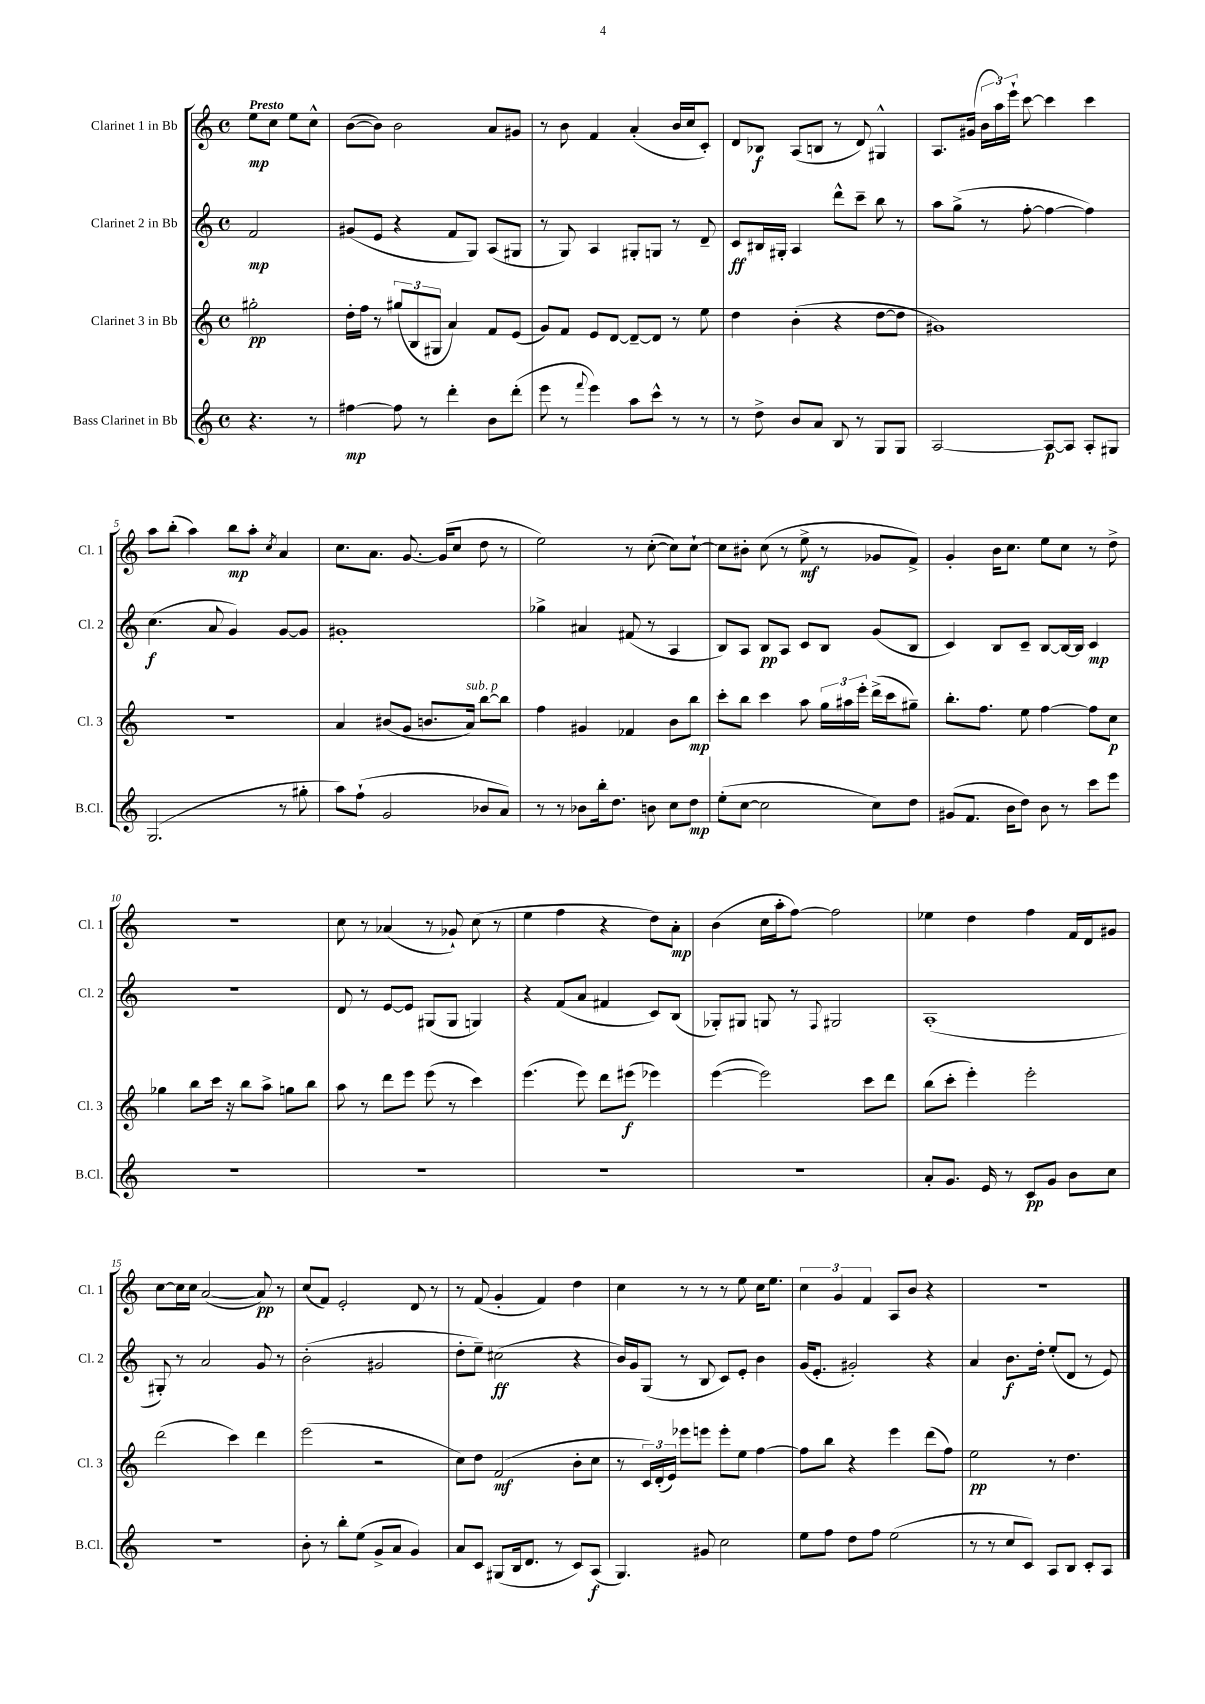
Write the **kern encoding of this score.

**kern	**dynam	**kern	**dynam	**kern	**dynam	**kern	**dynam
*part4	*part4	*part3	*part3	*part2	*part2	*part1	*part1
*staff4	*staff4	*staff3	*staff3	*staff2	*staff2	*staff1	*staff1
*I"Bass Clarinet in Bb	*	*I"Clarinet 3 in Bb	*	*I"Clarinet 2 in Bb	*	*I"Clarinet 1 in Bb	*
*I'B.Cl.	*	*I'Cl. 3	*	*I'Cl. 2	*	*I'Cl. 1	*
*clefG2	*	*clefG2	*	*clefG2	*	*clefG2	*
*k[]	*	*k[]	*	*k[]	*	*k[]	*
*M4/4	*	*M4/4	*	*M4/4	*	*M4/4	*
*met(c)	*	*met(c)	*	*met(c)	*	*met(c)	*
=	=	=	=	=	=	=	=
!	!	!	!	!	!	!LO:TX:a:B:t=Presto	!
4.r	.	2gg#X'\	pp	2f/	mp	8ee\L	mp
.	.	.	.	.	.	8cc\J	.
.	.	.	.	.	.	8ee\L	.
8r	.	.	.	.	.	8cc^^\J	.
=1	=1	=1	=1	=1	=1	=1	=1
[4ff#X\	mp	16dd'\LL	.	(8g#X/L	.	([8b\L	.
.	.	16ff\JJ	.	.	.	.	.
.	.	8r	.	8e/J	.	8b\J])	.
8ff#\]	.	(12gg#X/L	.	4r	.	2b\	.
.	.	12B/	.	.	.	.	.
8r	.	.	.	.	.	.	.
.	.	12G#X/J	.	.	.	.	.
4ddd'\	.	4a/)	.	8f/L	.	.	.
.	.	.	.	8G/J)	.	.	.
8b\L	.	8f/L	.	(8A/L	.	8a/L	.
(8ddd'\J	.	(8e/J	.	8G#X/J	.	8g#X/J	.
=2	=2	=2	=2	=2	=2	=2	=2
8eee\	.	8g/L)	.	8r	.	8r	.
8r	.	8f/J	.	8G/)	.	8b\	.
8qqfff/	.	.	.	.	.	.	.
4eee\)	.	8e/L	.	4A/	.	4f/	.
.	.	[8d/J	.	.	.	.	.
8aa\L	.	8d~/L_	.	8G#X'/L	.	(4a'/	.
8ccc^^\J	.	8d/J]	.	8Gn/J	.	.	.
8r	.	8r	.	8r	.	16b/LL	.
.	.	.	.	.	.	16cc/J	.
8r	.	8ee\	.	8d~/	.	8c'/J)	.
=3	=3	=3	=3	=3	=3	=3	=3
8r	.	4dd\	.	8c/L	ff	8d/L	.
8dd^\	.	.	.	16B#X/L	.	8B-X/J	f
.	.	.	.	16G#X'/JJ	.	.	.
8b/L	.	(4b'\	.	4A/	.	(8A/L	.
8a/J	.	.	.	.	.	8Bn/J	.
8B/	.	4r	.	8ddd^^\L	.	8r	.
8r	.	.	.	8ccc~\J	.	8d/)	.
8G/L	.	[8dd\L	.	8bb\	.	4G#X^^/	.
8G/J	.	8dd\J]	.	8r	.	.	.
=4	=4	=4	=4	=4	=4	=4	=4
[2A/	.	1g#X)	.	8aa\L	.	8.A/L	.
.	.	.	.	(8gg^\J	.	.	.
.	.	.	.	.	.	(16g#X/Jk	.
.	.	.	.	8r	.	24b\LL	.
.	.	.	.	.	.	24aa\)	.
.	.	.	.	.	.	24eee`\JJ	.
.	.	.	.	[8ff'\	.	[8ccc\	.
8A/L_	p	.	.	4ff\_	.	4ccc\]	.
8A/J]	.	.	.	.	.	.	.
8A'/L	.	.	.	4ff\])	.	4ccc\	.
8G#X/J	.	.	.	.	.	.	.
!!LO:LB:g=z
=5	=5	=5	=5	=5	=5	=5	=5
(2.G/	.	1r	.	(4.cc\	f	8aa\L	.
.	.	.	.	.	.	(8bb'\J	.
.	.	.	.	.	.	4aa\)	.
.	.	.	.	8a/	.	.	.
.	.	.	.	4g/)	.	8bb\L	mp
.	.	.	.	.	.	8aa'\J	.
.	.	.	.	.	.	8qcc/	.
8r	.	.	.	[8g/L	.	4a/	.
8gg#X'\	.	.	.	8g/J]	.	.	.
=6	=6	=6	=6	=6	=6	=6	=6
8aa\L)	.	4a/	.	1g#X'	.	8.cc\L	.
(8ff`\J	.	.	.	.	.	.	.
.	.	.	.	.	.	8.a\J	.
2g/	.	(8b#X/L	.	.	.	.	.
.	.	8g/J	.	.	.	[8.g/	.
.	.	8.bn/L	.	.	.	.	.
.	.	.	.	.	.	(16g/KL]	.
.	.	.	.	.	.	8cc/J	.
!	!	!LO:TX:a:i:t=sub. p	!	!	!	!	!
.	.	16a/Jk)	.	.	.	.	.
8b-X/L	.	[8bb\L	.	.	.	8dd\	.
8a/J)	.	8bb\J]	.	.	.	8r	.
=7	=7	=7	=7	=7	=7	=7	=7
8r	.	4ff\	.	4gg-X^\	.	2ee\)	.
8r	.	.	.	.	.	.	.
8b-X\L	.	4g#X/	.	4a#X/	.	.	.
16bb'\k	.	.	.	.	.	.	.
8.dd\J	.	.	.	.	.	.	.
.	.	4f-X/	.	(8f#X/	.	8r	.
8bn\	.	.	.	8r	.	([8cc'\	.
8cc\L	.	8b\L	.	4A/	.	8cc\L])	.
8dd\J	mp	8bb\J	mp	.	.	[8cc`\J	.
=8	=8	=8	=8	=8	=8	=8	=8
(8ee'\L	.	8ccc'\L	.	8B/L)	.	8cc\L]	.
[8cc\J	.	8bb\J	.	8A/J	.	8b#X'\J	.
2cc\]	.	4ccc\	.	8B/L	pp	(8cc\	.
.	.	.	.	8A/J	.	8r	.
.	.	8aa\	.	8c/L	.	8ee^\	mf
.	.	24gg\LL	.	8B/J	.	8r	.
.	.	24aa#X\	.	.	.	.	.
.	.	24eee'\JJ	.	.	.	.	.
8cc\L)	.	(16ddd^\LL	.	(8g/L	.	8g-X/L	.
.	.	16ccc\J	.	.	.	.	.
8dd\J	.	8gg#X~\J)	.	8B/J	.	8f^/J)	.
=9	=9	=9	=9	=9	=9	=9	=9
(8g#X/L	.	8.bb'\L	.	4c/)	.	4g'/	.
8.f/J	.	.	.	.	.	.	.
.	.	8.ff\J	.	.	.	.	.
.	.	.	.	8B/L	.	16b\KL	.
16b\KL	.	.	.	.	.	8.cc\J	.
8dd\J)	.	8ee\	.	8c~/J	.	.	.
8b\	.	[4ff\	.	[8B/L	.	8ee\L	.
8r	.	.	.	16B/L_	.	8cc\J	.
.	.	.	.	16B/JJ]	.	.	.
8ccc\L	.	8ff\L]	.	4c/	mp	8r	.
8eee\J	.	8cc\J	p	.	.	8dd^\	.
!!LO:LB:g=z
=10	=10	=10	=10	=10	=10	=10	=10
1r	.	4gg-X\	.	1r	.	1r	.
.	.	8bb\L	.	.	.	.	.
.	.	16ccc\Jk	.	.	.	.	.
.	.	16r	.	.	.	.	.
.	.	8bb\L	.	.	.	.	.
.	.	8aa^\J	.	.	.	.	.
.	.	8ggn\L	.	.	.	.	.
.	.	8bb\J	.	.	.	.	.
=11	=11	=11	=11	=11	=11	=11	=11
1r	.	8aa\	.	8d/	.	8cc\	.
.	.	8r	.	8r	.	8r	.
.	.	8ddd\L	.	[8e/L	.	(4a-X/	.
.	.	8eee\J	.	8e/J]	.	.	.
.	.	(8eee\	.	(8G#X/L	.	8r	.
.	.	8r	.	8G#/J	.	8g-X`/)	.
.	.	4ccc\)	.	4Gn/)	.	(8cc\	.
.	.	.	.	.	.	8r	.
=12	=12	=12	=12	=12	=12	=12	=12
1r	.	(4.eee\	.	4r	.	4ee\	.
.	.	.	.	(8f/L	.	4ff\	.
.	.	8eee\)	.	8a/J	.	.	.
.	.	8ddd\L	.	4f#X/	.	4r	.
.	.	(8eee#X\J	f	.	.	.	.
.	.	4eee-X\)	.	8c/L)	.	8dd\L)	.
.	.	.	.	(8B/J	.	8a'\J	mp
=13	=13	=13	=13	=13	=13	=13	=13
1r	.	([4eee\	.	8G-X'/L)	.	(4b\	.
.	.	.	.	8G#X/J	.	.	.
.	.	2eee\])	.	8Gn/	.	16cc\LL	.
.	.	.	.	.	.	16aa'\J	.
.	.	.	.	8r	.	[8ff\J)	.
.	.	.	.	8qqF/	.	.	.
.	.	.	.	2G#X/	.	2ff\]	.
.	.	8ccc\L	.	.	.	.	.
.	.	8ddd\J	.	.	.	.	.
=14	=14	=14	=14	=14	=14	=14	=14
8a'/L	.	(8bb\L	.	(1A'	.	4ee-X\	.
8.g/J	.	8ccc'\J	.	.	.	.	.
.	.	4eee'\)	.	.	.	4dd\	.
16e/	.	.	.	.	.	.	.
8r	.	.	.	.	.	.	.
8c/L	pp	2eee'\	.	.	.	4ff\	.
8g/J	.	.	.	.	.	.	.
8b\L	.	.	.	.	.	16f/LL	.
.	.	.	.	.	.	16d/J	.
8cc\J	.	.	.	.	.	8g#X/J	.
!!LO:LB:g=z
=15	=15	=15	=15	=15	=15	=15	=15
1r	.	(2ddd\	.	8G#X'/)	.	[8cc\L	.
.	.	.	.	8r	.	16cc\L]	.
.	.	.	.	.	.	16cc\JJ	.
.	.	.	.	2a/	.	([2a/	.
.	.	4ccc\)	.	.	.	.	.
.	.	4ddd\	.	8g/	.	8a/])	pp
.	.	.	.	8r	.	8r	.
=16	=16	=16	=16	=16	=16	=16	=16
8b'\	.	(2eee\	.	(2b'\	.	(8cc/L	.
8r	.	.	.	.	.	8f/J)	.
8bb'\L	.	.	.	.	.	2e'/	.
(8ee\J	.	.	.	.	.	.	.
8g^/L	.	2r	.	2g#X/	.	.	.
8a/J	.	.	.	.	.	.	.
4g/)	.	.	.	.	.	8d/	.
.	.	.	.	.	.	8r	.
=17	=17	=17	=17	=17	=17	=17	=17
8a/L	.	8cc\L)	.	8dd'\L	.	8r	.
8c/J	.	8dd\J	.	8ee~\J)	.	(8f/	.
(8G#X/L	.	(2f/	mf	(2cc#X\	ff	4g'/	.
16B/k	.	.	.	.	.	.	.
8.d/J	.	.	.	.	.	.	.
.	.	.	.	.	.	4f/)	.
8r	.	.	.	.	.	.	.
8c/L)	.	8b'\L	.	4r	.	4dd\	.
(8A/J	f	8cc\J	.	.	.	.	.
=18	=18	=18	=18	=18	=18	=18	=18
4.G/)	.	8r	.	16b/LL)	.	4cc\	.
.	.	.	.	16g/J	.	.	.
.	.	24c/LL)	.	(8G/J	.	.	.
.	.	(24d'/	.	.	.	.	.
.	.	24e/JJ)	.	.	.	.	.
.	.	8eee-X\L	.	8r	.	8r	.
8g#X/	.	8eeen\J	.	8B/	.	8r	.
2cc\	.	8eee'\L	.	8c/L)	.	8r	.
.	.	8ee\J	.	8e'/J	.	8ee\	.
.	.	[4ff\	.	4b\	.	16cc\KL	.
.	.	.	.	.	.	8.ee\J	.
=19	=19	=19	=19	=19	=19	=19	=19
8ee\L	.	8ff\L]	.	(16g/KL	.	6cc\	.
.	.	.	.	8.e'/J	.	.	.
8ff\J	.	8bb\J	.	.	.	.	.
.	.	.	.	.	.	6g/	.
8dd\L	.	4r	.	2g#X'/)	.	.	.
.	.	.	.	.	.	6f/	.
8ff\J	.	.	.	.	.	.	.
(2ee\	.	4eee\	.	.	.	8A/L	.
.	.	.	.	.	.	8b/J	.
.	.	(8ddd\L	.	4r	.	4r	.
.	.	8ff\J)	.	.	.	.	.
=20	=20	=20	=20	=20	=20	=20	=20
8r	.	2ee\	pp	4a/	.	1r	.
8r	.	.	.	.	.	.	.
8cc/L	.	.	.	8.b\L	f	.	.
8c/J)	.	.	.	.	.	.	.
.	.	.	.	16dd'\Jk	.	.	.
8A/L	.	8r	.	(8ee'/L	.	.	.
8B/J	.	4.dd\	.	8d/J	.	.	.
8c'/L	.	.	.	8r	.	.	.
8A/J	.	.	.	8e/)	.	.	.
==	==	==	==	==	==	==	==
*-	*-	*-	*-	*-	*-	*-	*-
